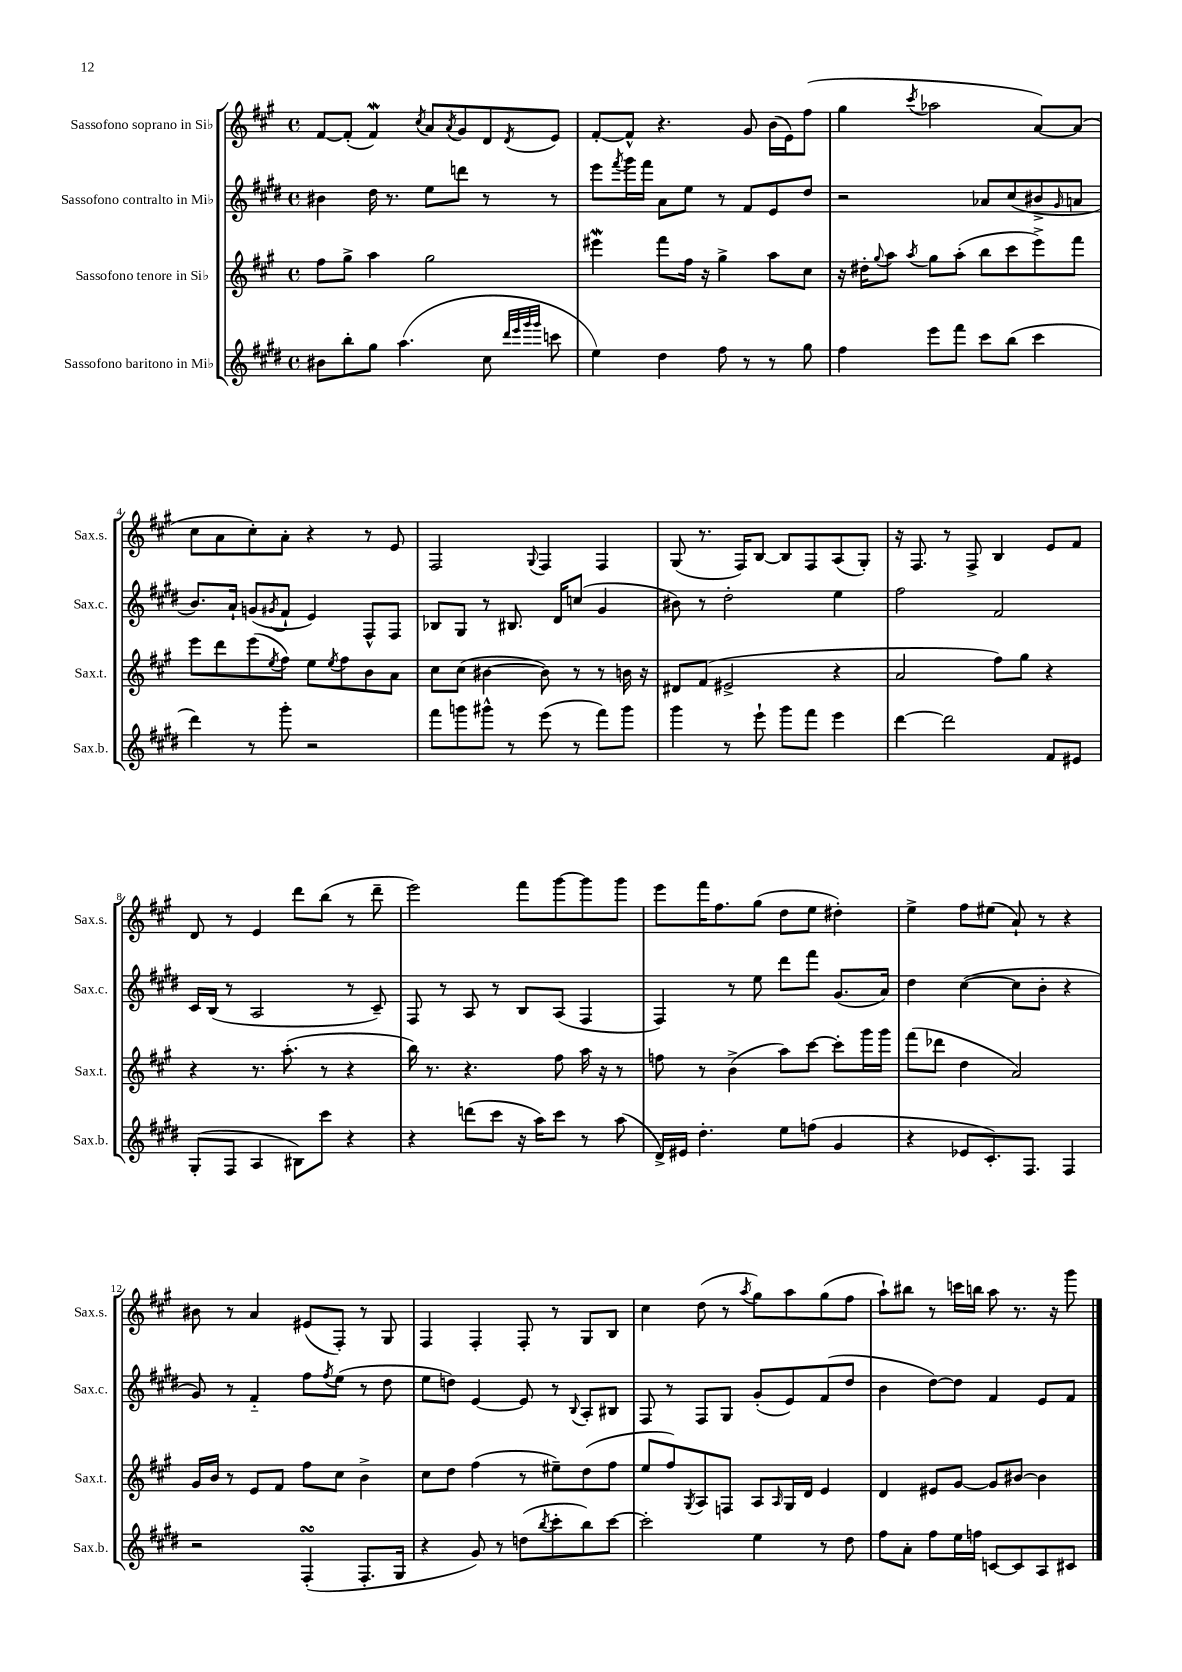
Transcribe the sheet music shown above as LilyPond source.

<<
\new StaffGroup <<
\new Staff = "s0" \with { instrumentName = "Sassofono soprano in Sib" shortInstrumentName = "Sax.s." } {
    \clef treble \key a \major \defaultTimeSignature \time 4/4
    fis'8~ fis'8-.( fis'4\mordent) \acciaccatura { cis''8 } a'8 \acciaccatura { a'8 } gis'8 d'8 \acciaccatura { d'8 } e'8 |
    fis'8~-. fis'8-^ r4. gis'8 b'16( e'16) fis''8( |
    gis''4 \acciaccatura { cis'''8 } aes''2 a'8~) a'8( |
    cis''8 a'8 cis''8-.) a'8-. r4 r8 e'8 |
    fis2 \appoggiatura { gis8 } fis4 fis4 |
    gis8( r8. fis16) b8~ b8 fis8 a8( gis8-.) |
    r16 fis8. r8 fis8-> b4 e'8 fis'8 |
    d'8 r8 e'4 d'''8 b''8( r8 d'''8-- |
    e'''2) fis'''8 gis'''8~ gis'''8 gis'''8 |
    e'''8 fis'''16 fis''8. gis''8( d''8 e''8 dis''4-.) |
    e''4-> fis''8 eis''8( a'8-!) r8 r4 |
    bis'8 r8 a'4 eis'8( fis8-.) r8 gis8 |
    fis4 fis4-. fis8-. r8 gis8 b8 |
    cis''4 d''8( r8 \acciaccatura { a''8 } gis''8) a''8 gis''8( fis''8 |
    a''8-!) bis''8 r8 c'''16 b''16 a''8 r8. r16 gis'''8 \bar "|." |
}
\new Staff = "s1" \with { instrumentName = "Sassofono contralto in Mib" shortInstrumentName = "Sax.c." } {
    \clef treble \key e \major \defaultTimeSignature \time 4/4
    bis'4 dis''16 r8. e''8 d'''8 r8 r8 |
    e'''8 \acciaccatura { fis'''8 } gis'''16 fis'''16 a'8 e''8 r8 fis'8 e'8 dis''8 |
    r2 aes'8 cis''8( bis'8-> \grace { gis'16 } a'8 |
    b'8.) a'16-! g'8( \acciaccatura { gis'8 } fis'8-! e'4) fis8-^ fis8 |
    bes8 gis8 r8 bis8. dis'16 c''8( gis'4 |
    bis'8) r8 dis''2-. e''4 |
    fis''2 fis'2 |
    cis'16 b16( r8 a2 r8 cis'8--) |
    fis8 r8 a8 r8 b8 a8( fis4 |
    fis4) r8 e''8 dis'''8 fis'''8 gis'8.( a'16) |
    dis''4 cis''4~( cis''8 b'8-. r4 |
    gis'8) r8 fis'4-_ fis''8 \acciaccatura { fis''8 } e''8( r8 dis''8 |
    e''8 d''8) e'4~ e'8 r8 \appoggiatura { b8 } a8-. bis8 |
    fis8 r8 fis8 gis8 gis'8-.( e'8) fis'8( dis''8 |
    b'4 dis''8~) dis''8 fis'4 e'8 fis'8 \bar "|." |
}
\new Staff = "s2" \with { instrumentName = "Sassofono tenore in Sib" shortInstrumentName = "Sax.t." } {
    \clef treble \key a \major \defaultTimeSignature \time 4/4
    fis''8 gis''8-> a''4 gis''2 |
    eis'''4\mordent fis'''8 fis''16 r16 gis''4-> a''8 cis''8 |
    r16 dis''16-. \appoggiatura { gis''8 } a''8 \acciaccatura { a''8 } gis''8 a''8-.( b''8 cis'''8 e'''8->) fis'''8 |
    e'''8 d'''8 e'''8( \acciaccatura { e''8 } fis''8) e''8 \acciaccatura { e''8 } fis''8 b'8 a'8 |
    cis''8 cis''8( bis'4~ bis'8) r8 r8 b'16 r16 |
    dis'8 fis'8( eis'2-> r4 |
    a'2 fis''8) gis''8 r4 |
    r4 r8. a''8.-.( r8 r4 |
    b''16) r8. r4. fis''8 a''16 r16 r8 |
    f''8 r8 b'4->( a''8) cis'''8~ cis'''8-. gis'''16 gis'''16 |
    fis'''8( des'''8 d''4 a'2) |
    gis'16 b'16 r8 e'8 fis'8 fis''8 cis''8 b'4-> |
    cis''8 d''8 fis''4( r8 eis''8--) d''8( fis''8 |
    e''8 fis''8) \acciaccatura { gis8 } a8 f8 a8 \grace { a16 } gis16 d'16 e'4 |
    d'4 eis'8 gis'8~ gis'8 bis'8~ bis'4 \bar "|." |
}
\new Staff = "s3" \with { instrumentName = "Sassofono baritono in Mib" shortInstrumentName = "Sax.b." } {
    \clef treble \key e \major \defaultTimeSignature \time 4/4
    bis'8 b''8-. gis''8 a''4.( cis''8 \grace { dis'''32 e'''32 gis'''32 gis'''32 } c'''8 |
    e''4) dis''4 fis''8 r8 r8 gis''8 |
    fis''4 e'''8 fis'''8 cis'''8 b''8( cis'''4 |
    dis'''4) r8 gis'''8-. r2 |
    fis'''8 g'''8 gis'''8-^ r8 e'''8( r8 fis'''8) gis'''8 |
    gis'''4 r8 e'''8-! gis'''8 fis'''8 e'''4 |
    dis'''4~ dis'''2 fis'8 eis'8 |
    gis8-.( fis8 a4 bis8) cis'''8 r4 |
    r4 d'''8( cis'''8 r16 a''16) cis'''8 r8 a''8( |
    dis'16->) eis'16 dis''4.-. e''8 f''8( gis'4 |
    r4 ees'8 cis'8.-.) fis8. fis4 |
    r2 fis4-.\turn( fis8.-. gis16 |
    r4 gis'8) r8 d''8( \acciaccatura { b''8 } cis'''8-. b''8) cis'''8~ |
    cis'''2-. e''4 r8 dis''8 |
    fis''8 a'8-. fis''8 e''16 f''16 c'8~ c'8 a8 cis'8 \bar "|." |
}
>>
>>
